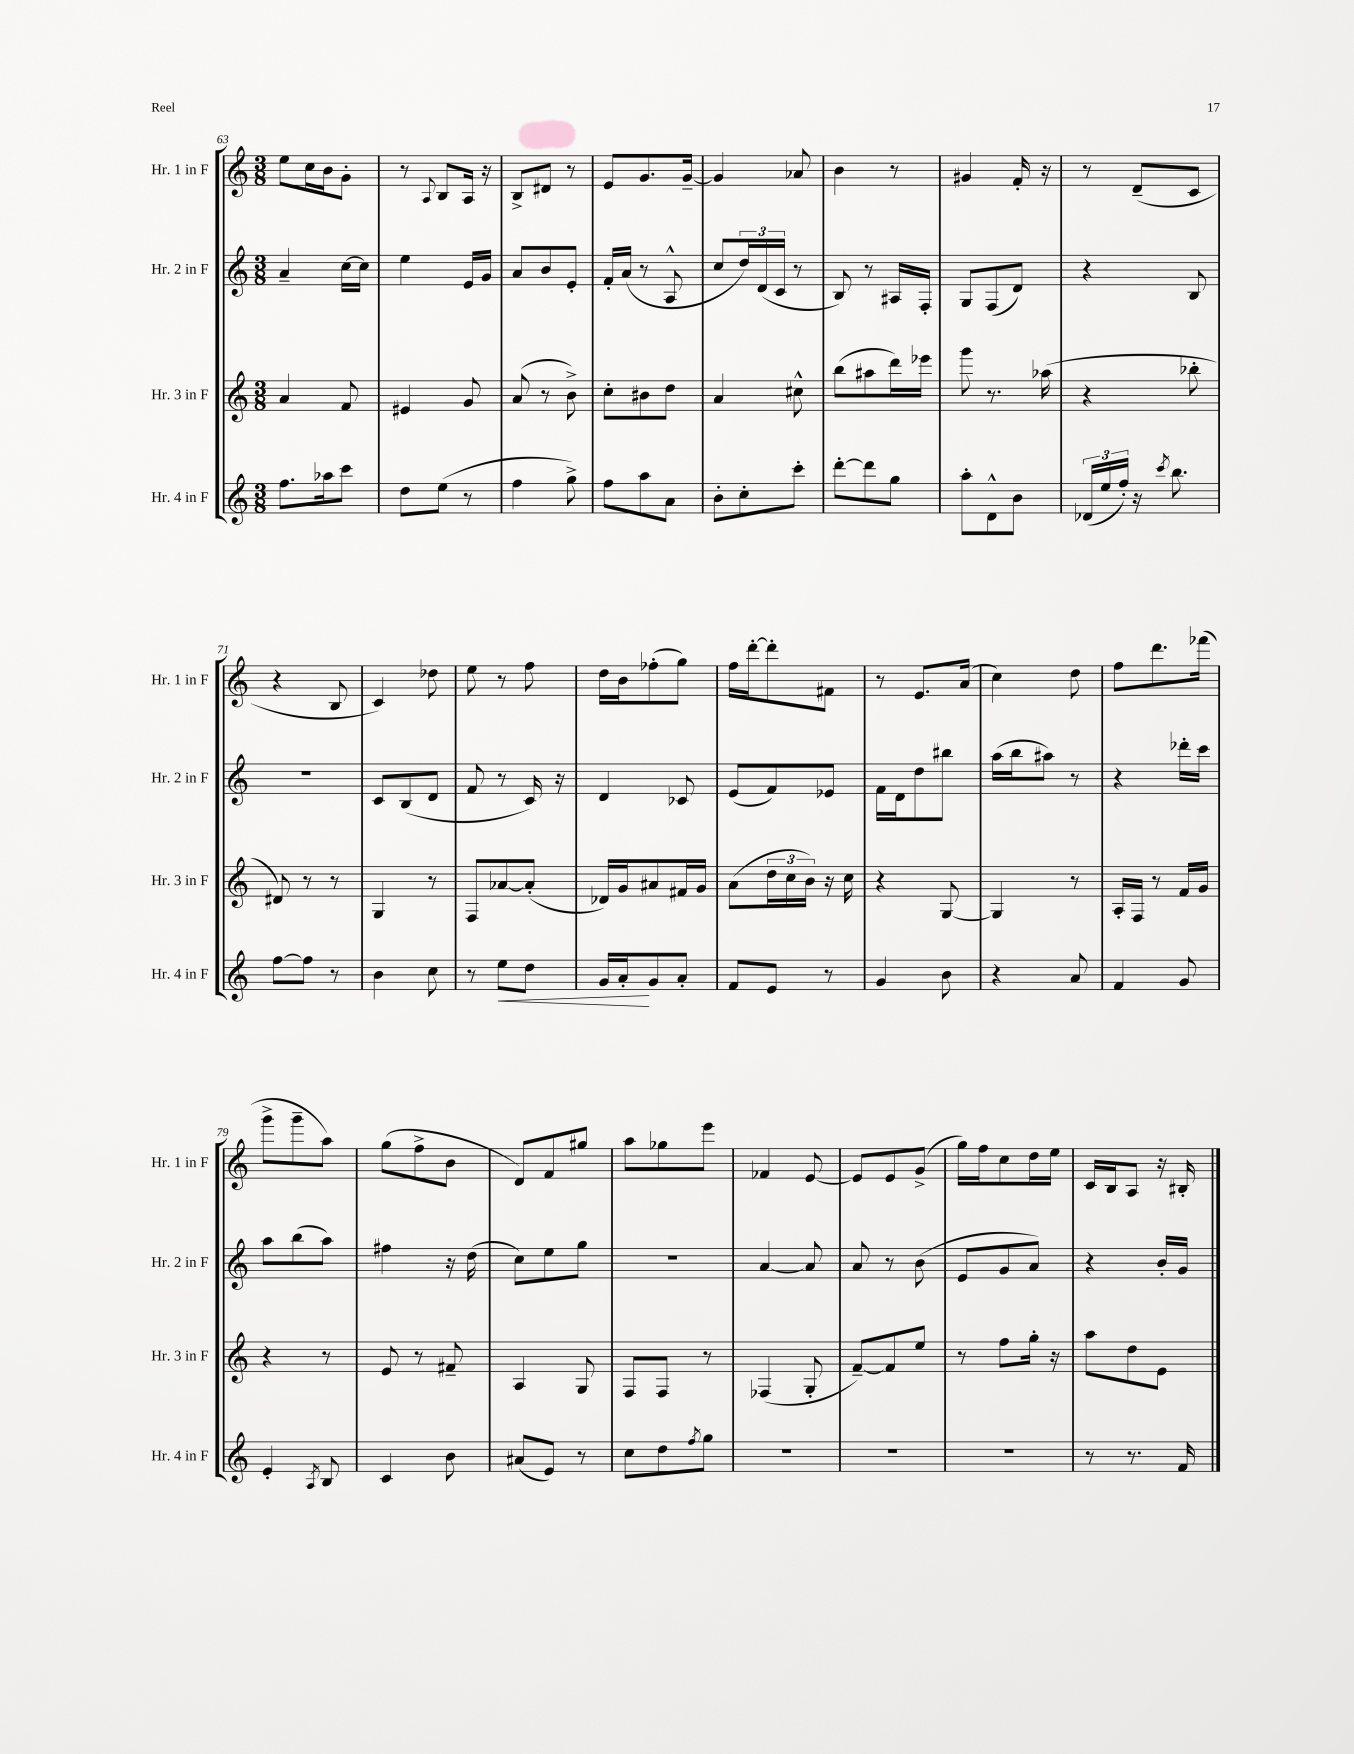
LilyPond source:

<<
\new StaffGroup <<
\new Staff = "s0" \with { instrumentName = "Hr. 1 in F" shortInstrumentName = "Hr. 1 in F" } {
    \clef treble \key c \major \numericTimeSignature \time 3/8
    e''8 c''16 b'16 g'8-. |
    r8 \appoggiatura { a8 } b8 a16 r16 |
    b8-> dis'8 r8 |
    e'8 g'8. g'16~-- |
    g'4 aes'8 |
    b'4 r8 |
    gis'4 f'16-. r16 |
    r8 d'8--( c'8 |
    r4 b8 |
    c'4) des''8 |
    e''8 r8 f''8 |
    d''16 b'16 fes''8-.( g''8) |
    f''16 d'''16~-. d'''8-. fis'8 |
    r8 e'8. a'16( |
    c''4) d''8 |
    f''8 d'''8. fes'''16( |
    g'''8-> g'''8-- a''8) |
    g''8( f''8-> b'8 |
    d'8) f'8 gis''8 |
    a''8 ges''8 e'''8 |
    fes'4 e'8~ |
    e'8 e'8 g'8->( |
    g''16) f''16 c''8 d''16 e''16 |
    c'16 b16 a8 r16 bis16-. \bar "|." |
}
\new Staff = "s1" \with { instrumentName = "Hr. 2 in F" shortInstrumentName = "Hr. 2 in F" } {
    \clef treble \key c \major \numericTimeSignature \time 3/8
    a'4-- c''16~ c''16 |
    e''4 e'16 g'16 |
    a'8 b'8 e'8-. |
    f'16-. a'16( r8 a8-^ |
    c''8 \tuplet 3/2 { d''16) d'16( c'16 } r8 |
    b8) r8 ais16 f16-. |
    g8 f8( d'8) |
    r4 b8 |
    R4. |
    c'8 b8( d'8 |
    f'8 r8 c'16) r16 |
    d'4 ces'8 |
    e'8( f'8) ees'8 |
    f'16 d'16 d''8 bis''8 |
    a''16( b''16 ais''8) r8 |
    r4 des'''16-. c'''16 |
    a''8 b''8( a''8) |
    fis''4 r16 d''16( |
    c''8) e''8 g''8 |
    R4. |
    a'4~ a'8 |
    a'8 r8 b'8( |
    e'8 g'8 a'8) |
    r4 b'16-. g'16 \bar "|." |
}
\new Staff = "s2" \with { instrumentName = "Hr. 3 in F" shortInstrumentName = "Hr. 3 in F" } {
    \clef treble \key c \major \numericTimeSignature \time 3/8
    a'4 f'8 |
    eis'4 g'8 |
    a'8( r8 b'8->) |
    c''8-. bis'8 d''8 |
    a'4 cis''8-^ |
    b''8( ais''8 d'''16) ees'''16 |
    g'''8 r8. aes''16( |
    r4 bes''8-. |
    dis'8) r8 r8 |
    g4 r8 |
    f8 aes'8~ aes'8-.( |
    des'16) g'16 ais'8 fis'16 g'16 |
    a'8( \tuplet 3/2 { d''16 c''16 b'16) } r16 c''16 |
    r4 g8~ |
    g4 r8 |
    a16-. f16 r8 f'16 g'16 |
    r4 r8 |
    e'8 r8 fis'8-- |
    a4 g8 |
    f8 f8 r8 |
    fes4( g8-. |
    f'8~--) f'8 e''8 |
    r8 f''8 g''16-. r16 |
    a''8 d''8 e'8 \bar "|." |
}
\new Staff = "s3" \with { instrumentName = "Hr. 4 in F" shortInstrumentName = "Hr. 4 in F" } {
    \clef treble \key c \major \numericTimeSignature \time 3/8
    f''8. aes''16 c'''8 |
    d''8 e''8( r8 |
    f''4 g''8->) |
    f''8 a''8 a'8 |
    b'8-. c''8-. c'''8-. |
    d'''8~-. d'''8 g''8 |
    a''8-. d'8-^ b'8 |
    \tuplet 3/2 { des'16( e''16 f''16-.) } r16 \acciaccatura { c'''8 } b''8. |
    f''8~ f''8 r8 |
    b'4 c''8 |
    r8 e''8\< d''8 |
    g'16 a'16-.\! g'8 a'8-. |
    f'8 e'8 r8 |
    g'4 b'8 |
    r4 a'8 |
    f'4 g'8 |
    e'4-. \acciaccatura { a8 } b8 |
    c'4 b'8 |
    ais'8( e'8) r8 |
    c''8 d''8 \acciaccatura { f''8 } g''8 |
    R4. |
    R4. |
    R4. |
    r8 r8. f'16 \bar "|." |
}
>>
>>
\layout { \context { \Score currentBarNumber = #63 } }
